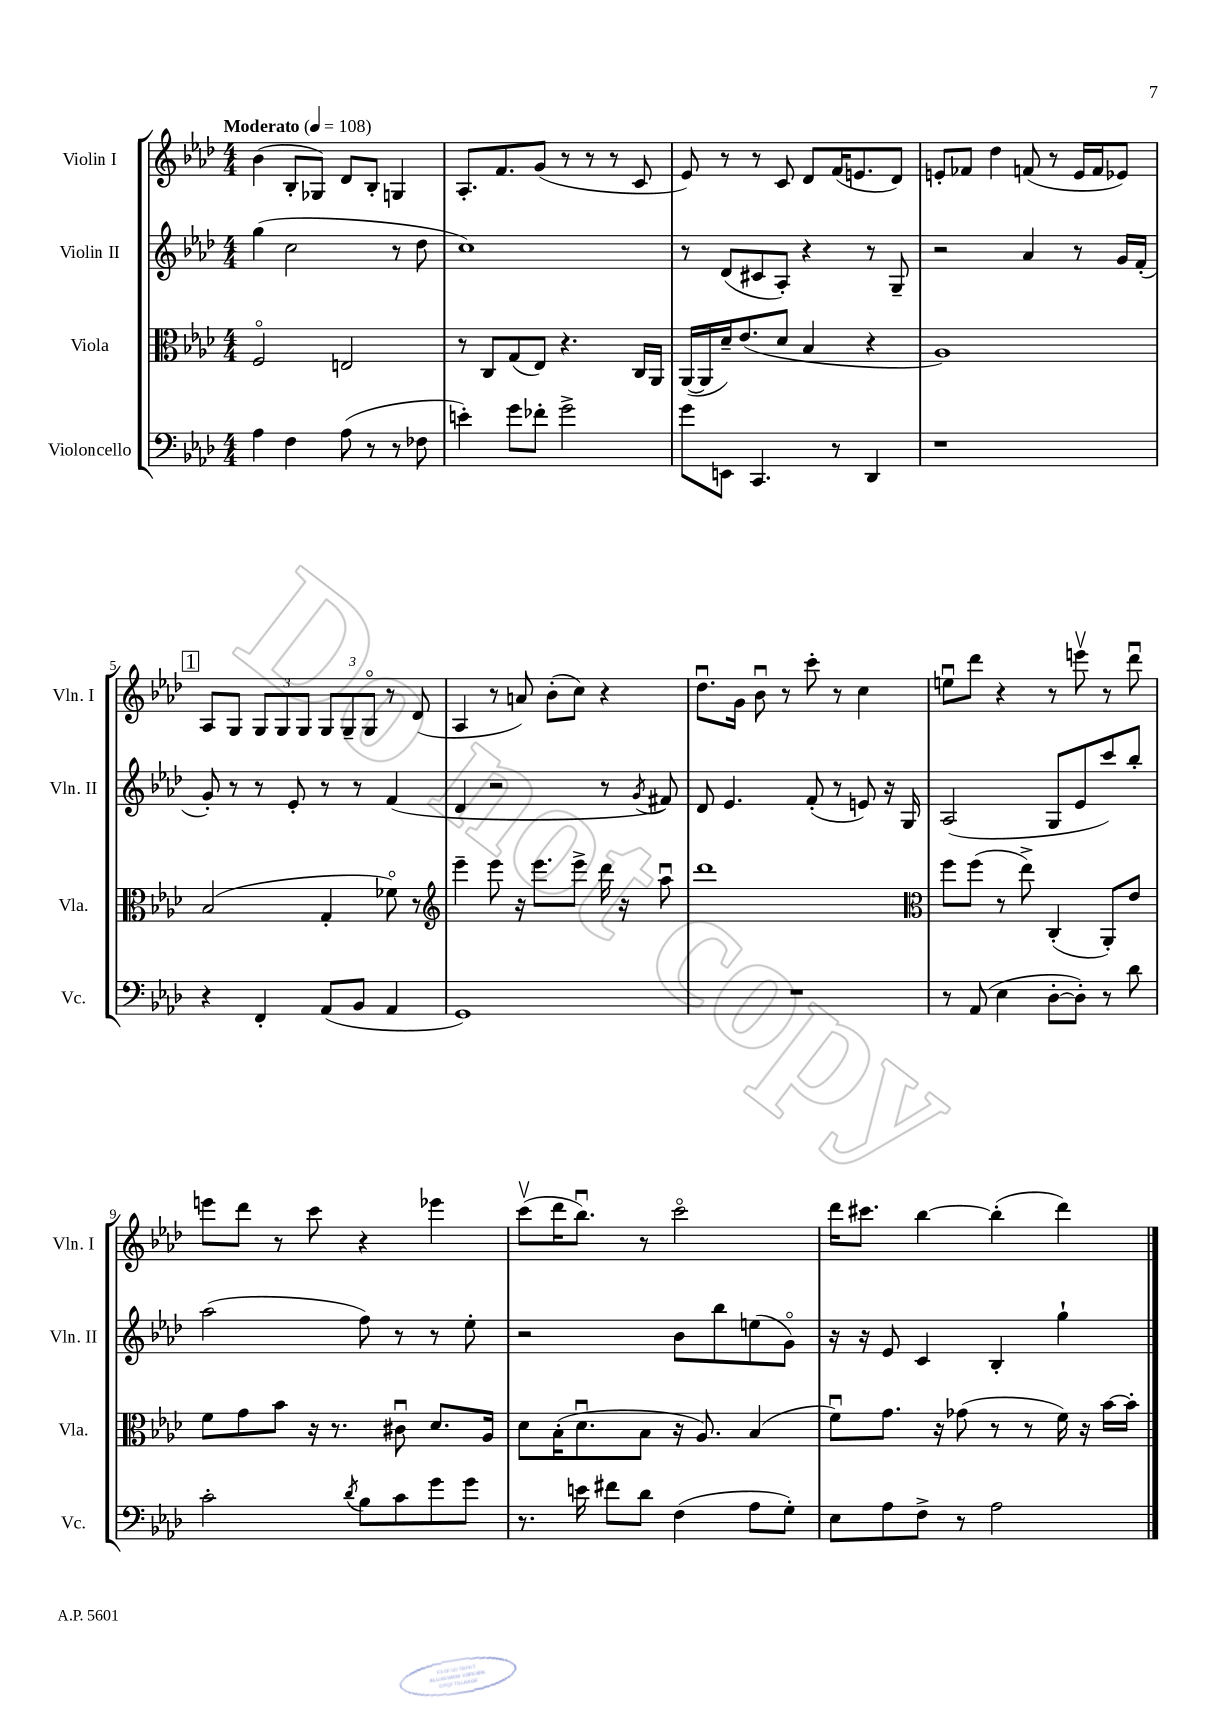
<<
\new StaffGroup <<
\new Staff = "s0" \with { instrumentName = "Violin I" shortInstrumentName = "Vln. I" } {
    \clef treble \key aes \major \numericTimeSignature \time 4/4 \tempo "Moderato" 4 = 108
    bes'4( bes8-. ges8) des'8 bes8-. g4 |
    aes8.-. f'8. g'8( r8 r8 r8 c'8 |
    ees'8) r8 r8 c'8 des'8 f'16( e'8. des'8) |
    e'8-. fes'8 des''4 f'8( r8 e'16 f'16 ees'8) |
    \mark \markup { \box "1" } aes8 g8 \tuplet 3/2 { g8 g8 g8 } \tuplet 3/2 { g8 g8-- g8\flageolet } r8 des'8( |
    aes4 r8 a'8) bes'8-.( c''8) r4 |
    des''8.\downbow g'16 bes'8\downbow r8 c'''8-. r8 c''4 |
    e''8\downbow des'''8 r4 r8 e'''8\upbow r8 des'''8\downbow |
    e'''8 des'''8 r8 c'''8 r4 ees'''4 |
    c'''8\upbow( des'''16 bes''8.\downbow) r8 c'''2\flageolet |
    des'''16 cis'''8. bes''4~ bes''4-.( des'''4) \bar "|." |
}
\new Staff = "s1" \with { instrumentName = "Violin II" shortInstrumentName = "Vln. II" } {
    \clef treble \key aes \major \numericTimeSignature \time 4/4
    g''4( c''2 r8 des''8 |
    c''1) |
    r8 des'8( cis'8 aes8-.) r4 r8 g8-- |
    r2 aes'4 r8 g'16 f'16-.( |
    \mark \markup { \box "1" } g'8-.) r8 r8 ees'8-. r8 r8 f'4( |
    des'4 r2 r8 \acciaccatura { g'8 } fis'8) |
    des'8 ees'4. f'8-.( r8 e'8) r16 g16 |
    aes2( g8 ees'8 c'''8) bes''8-. |
    aes''2( f''8) r8 r8 ees''8-. |
    r2 bes'8 bes''8 e''8( g'8\flageolet) |
    r16 r16 ees'8 c'4 bes4-. g''4-! \bar "|." |
}
\new Staff = "s2" \with { instrumentName = "Viola" shortInstrumentName = "Vla." } {
    \clef alto \key aes \major \numericTimeSignature \time 4/4
    f2\flageolet e2 |
    r8 c8 g8( ees8) r4. c16 aes,16 |
    aes,16~( aes,16 des'16--) ees'8.( des'8 bes4 r4 |
    aes1) |
    \mark \markup { \box "1" } bes2( g4-. fes'8\flageolet) r8 |
    \clef treble ees'''4-- ees'''8 r16 ees'''8. ees'''8-> des'''16 r16 aes''8\downbow |
    des'''1 |
    \clef alto f''8 f''8( r8 ees''8->) c4-.( aes,8-.) ees'8 |
    f'8 g'8 bes'8 r16 r8. cis'8\downbow des'8. aes16 |
    des'8 bes16-.( des'8.\downbow bes8 r16 aes8.) bes4( |
    f'8\downbow) g'8. r16 ges'8( r8 r8 f'16) r16 bes'16~ bes'16-. \bar "|." |
}
\new Staff = "s3" \with { instrumentName = "Violoncello" shortInstrumentName = "Vc." } {
    \clef bass \key aes \major \numericTimeSignature \time 4/4
    aes4 f4 aes8( r8 r8 fes8 |
    e'4-.) g'8 fes'8-. g'2-> |
    g'8 e,8 c,4. r8 des,4 |
    r1 |
    \mark \markup { \box "1" } r4 f,4-. aes,8( bes,8 aes,4 |
    g,1) |
    R1 |
    r8 aes,8( ees4 des8~-. des8-.) r8 des'8 |
    c'2-. \acciaccatura { des'8 } bes8 c'8 g'8 g'8 |
    r8. e'16 fis'8 des'8 f4( aes8 g8-.) |
    ees8 aes8 f8-> r8 aes2 \bar "|." |
}
>>
>>
